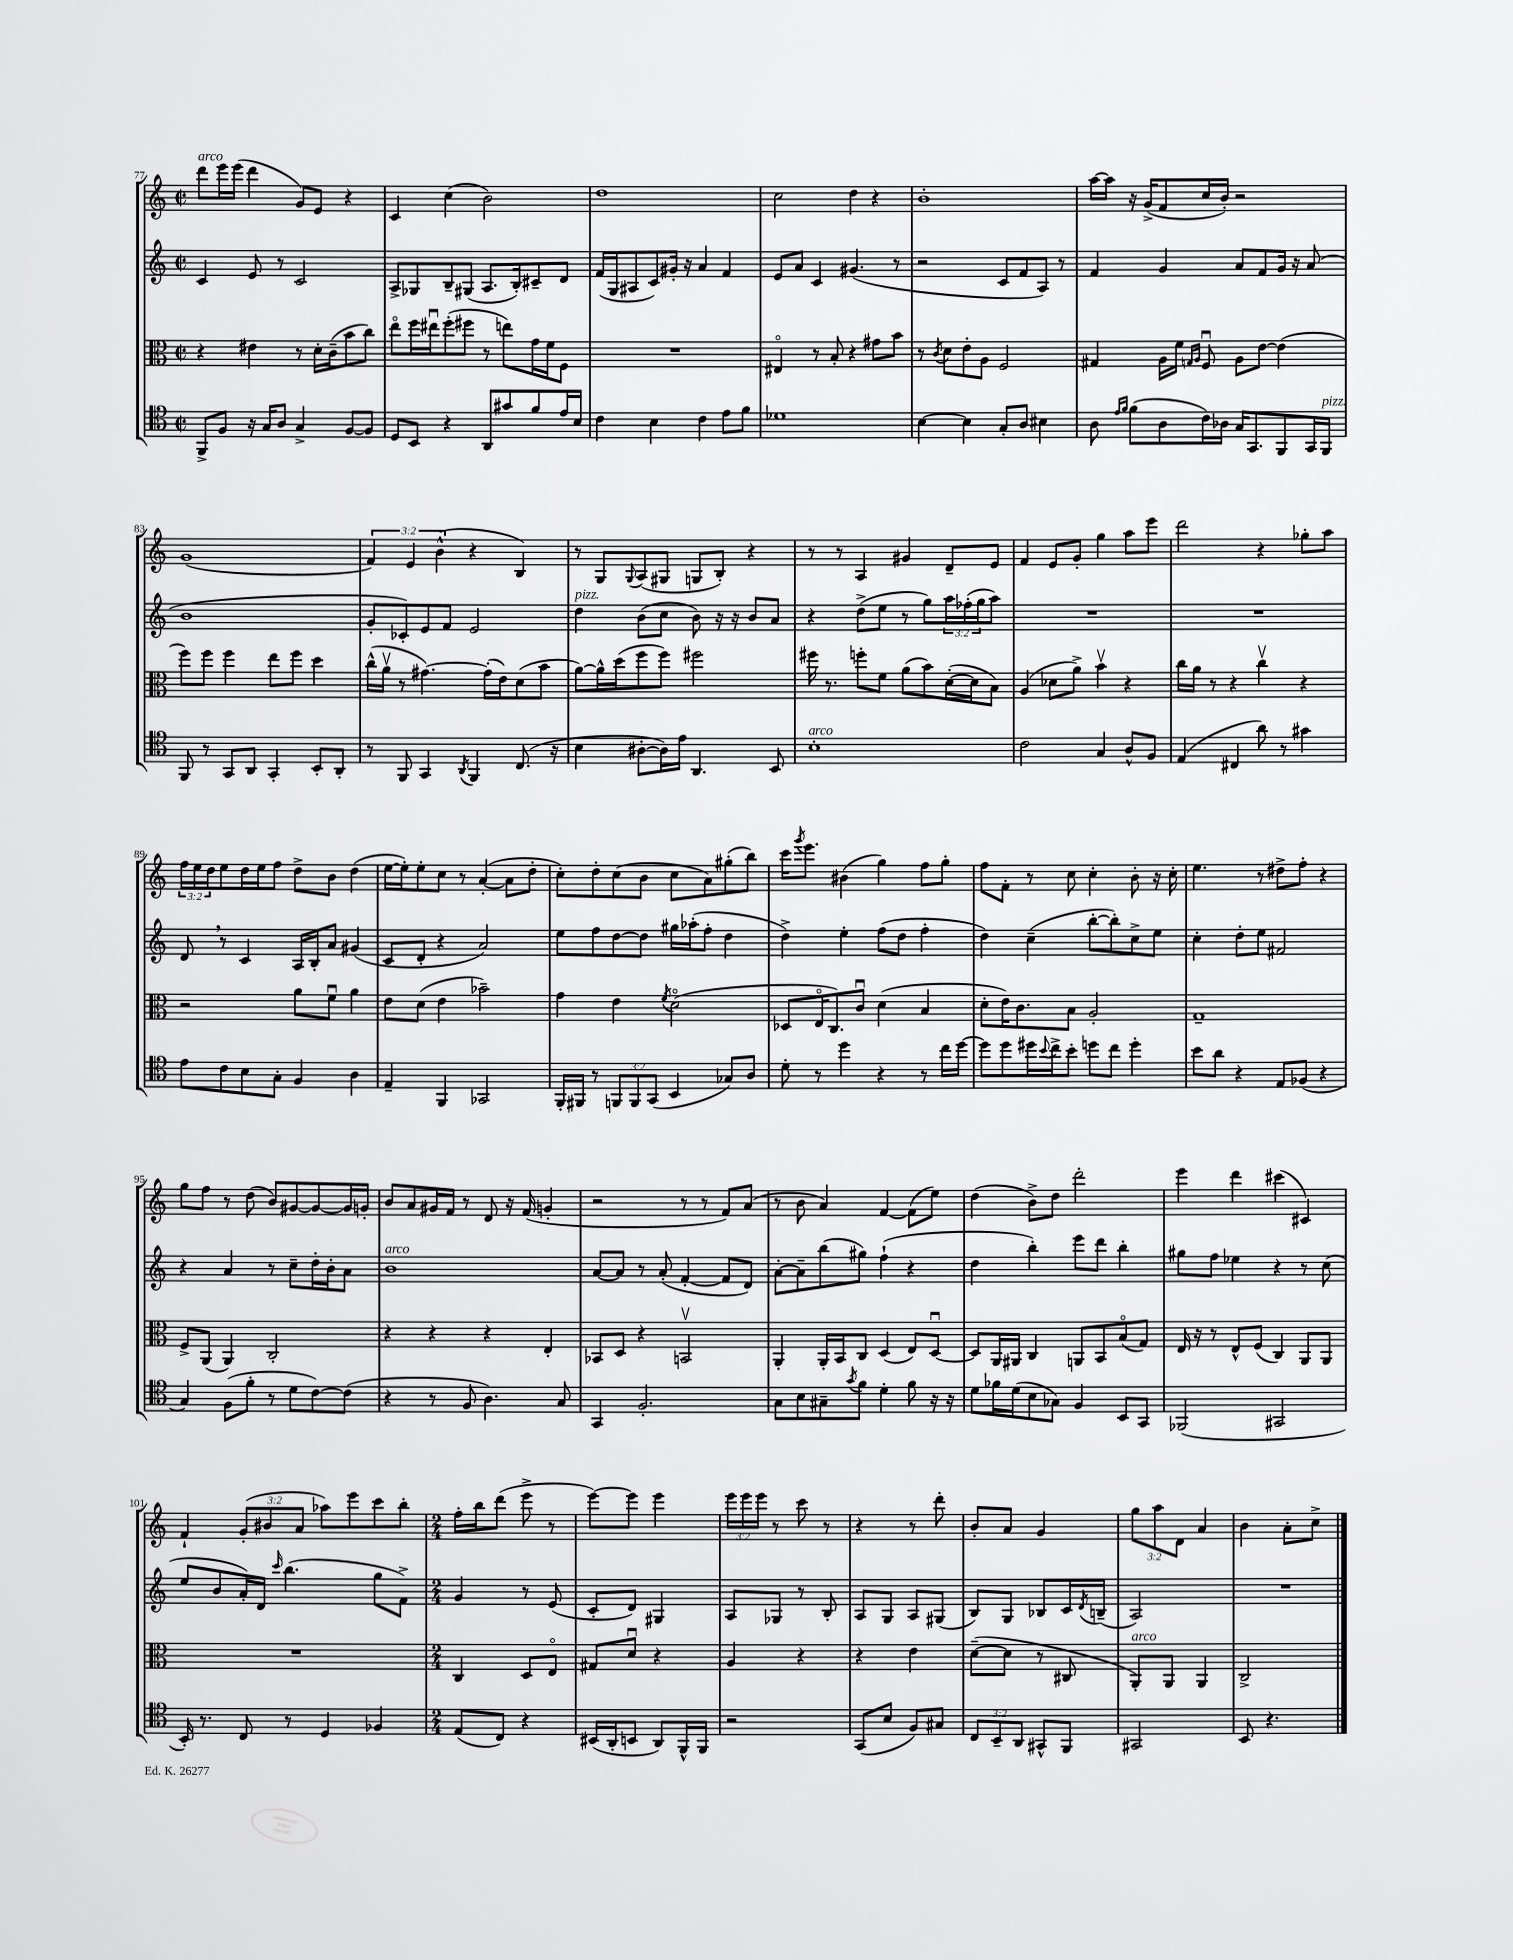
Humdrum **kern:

**kern	**kern	**kern	**kern
*staff4	*staff3	*staff2	*staff1
*clefC4	*clefC3	*clefG2	*clefG2
*k[]	*k[]	*k[]	*k[]
*M2/2	*M2/2	*M2/2	*M2/2
*met(c|)	*met(c|)	*met(c|)	*met(c|)
8FF^/L	4r	4c/	8ddd\L
8F/J	.	.	16eee\L
.	.	.	(16eee\JJ
16r	4e#\	8e/	4ddd\
16G/LK	.	.	.
8A/J	.	8r	.
4G^/	8r	2c/	8g/L)
.	16d'\LL	.	8e/J
.	(16c~\J	.	.
[8F/L	8b\	.	4r
8F/]J	8cc\J)	.	.
=	=	=	=
8D/L	8eeo\L	8A^/L	4c/
8BB/J	16ff\L	8G-/	.
.	16ee#u\J	.	.
4r	(8ff'\	8B~/	(4cc\
.	8ff#\J	(8G#/J	.
8AA/L	8r	8.A/L	2b\)
8g#/	8ee\L)	.	.
.	.	16B'/k)	.
8f/	16g\L	8c#~/	.
.	16f\J	.	.
16e/L	8F\J	8d/J	.
16B/JJ	.	.	.
=	=	=	=
4c\	1r	(16f/LL	1dd
.	.	16G/J	.
.	.	8A#/	.
4B\	.	8c/)	.
.	.	16g#'/Jk	.
.	.	16r	.
4c\	.	4a/	.
8e\L	.	4f/	.
8f\J	.	.	.
=	=	=	=
1d-	4E#o/	8e/L	2cc\
.	.	8a/J	.
.	8r	4c/	.
.	8B'/	.	.
.	4r	(4.g#/	4dd\
.	8g#\L	.	4r
.	8b\J	8r	.
=	=	=	=
[4B\	8r	2r	1b'
.	8qc/	.	.
.	8d\L	.	.
4B\]	8e'\	.	.
.	8A\J	.	.
8G'/L	2F/	8c/L	.
8A/J	.	8f/	.
4B#\	.	8A/J)	.
.	.	8r	.
=	=	=	=
8A\	4G#/	4f/	[16aa\LL
.	.	.	16aa\]JJ
16qqe/LL	.	.	.
16qqf/JJ	.	.	.
(8f\L	.	.	16r
.	.	.	(16g^/LK
8A\	16A\LL	4g/	8f/
.	16f\JJ	.	.
.	16qqG/LL	.	.
.	16qqA/JJ	.	.
16c\L)	8Fu/	.	16cc/L
16A-\JJ	.	.	16b'/JJ)
16G/LK	8A\L	8a/L	2r
8.GG/	.	.	.
.	[8e\J	8f/	.
8FF/	(4e\]	16g/Jk	.
.	.	16r	.
16GG/L	.	(8a/	.
16FF/JJ	.	.	.
=	=	=	=
8FF/	8ff\L)	1b	(1g
8r	8ff\J	.	.
8GG/L	4ff\	.	.
8AA/J	.	.	.
4GG'/	8ee\L	.	.
.	8ff\J	.	.
8BB'/L	4dd\	.	.
8AA'/J	.	.	.
=	=	=	=
8r	(16cc^^\LL	8g'/L	6f/)
.	16av\JJ	.	.
8FF/	8r	8c-'/)	.
.	.	.	6e/
4GG/	[4.g#\)	8e/	.
.	.	.	(6b^^\
.	.	8f/J	.
8qAA/	.	.	.
4FF/	.	2e/	4r
.	(16g#'\]LL	.	.
.	16e\J)	.	.
(8.C/	(8d\	.	4B/)
.	8b\J	.	.
16r	.	.	.
=	=	=	=
4B\	[8a\L)	4dd\	8r
.	16a^^\]L	.	8G/L
.	(16dd\J	.	.
.	.	.	8qqG/
[8A#'\L	8ff\	(8b\L	(8A/
16A#\]L)	8ff\J)	8cc\J	8G#/J
16e\JJ	.	.	.
4.AA/	2ff#\	8b\)	8G/L
.	.	16r	8B'/J)
.	.	16r	.
.	.	8b/L	4r
8BB/	.	8a/J	.
=	=	=	=
1B'	16ff#\	4r	8r
.	8.r	.	.
.	.	.	8r
.	8ff'\L	(8dd^\L	4A/
.	8f\J	8ee\J	.
.	(8a\L	8r	4g#/
.	8b\)	8gg\L)	.
.	([16d'\L	24aa\L	8d~/L
.	.	(24ff-'\	.
.	16d\]J	.	.
.	.	24gg\J	.
.	8B\J)	8aa\J)	8e/J
=	=	=	=
2c\	(4A/	1r	4f/
.	8d-\L	.	8e/L
.	8a^\J)	.	8g'/J
4G/	4bv\	.	4gg\
8A^^/L	4r	.	8aa\L
8F/J	.	.	8eee\J
=	=	=	=
(4E/	16cc\LL	1r	2ddd\
.	16a\JJ	.	.
.	8r	.	.
4C#/	4r	.	.
8a\)	4ccv\	.	4r
8r	.	.	.
4g#\	4r	.	8gg-'\L
.	.	.	8aa\J
=	=	=	=
8e\L	2r	8d/	24ff\LL
.	.	.	24ee\
.	.	.	24dd\J
8c\	.	8r	8ee\
8B\	.	4c/	16dd\L
.	.	.	16ee\J
8G'\J	.	.	8ff\J
4F/	8a\L	16A/LL	8dd^\L
.	.	16B'/J	.
.	8fu\J	8a/J	8b\J
4A\	4a\	(4g#/	(4dd\
=	=	=	=
4E~/	8e\L	8c/L	[16ee\LL
.	.	.	16ee'\]J)
.	(8d\J	8d'/J	8ee'\
4FF/	4e\	4r	8cc\J
.	.	.	8r
2GG-/	2b-~\)	2a/)	([4a'/
.	.	.	8a\]L
.	.	.	8dd'\J
=	=	=	=
16FF'/LL	4g\	8ee\L	8cc'\L)
16FF#/JJ	.	.	.
8r	.	8ff\	8dd'\
12FF/L	4e\	[8dd\	(8cc\
12FF/	.	.	.
.	.	8dd\]J	8b\J
(12GG/J	.	.	.
.	8qf/	.	.
4BB/	(2do\	16gg#\LL	8cc\L
.	.	(16aa-'\J	.
.	.	8ff'\J	8a\)
8G-/L)	.	4dd\	(8gg#'\
8A/J	.	.	8bb\J)
=	=	=	=
8d'\	8D-/L	4dd^\)	16ccc\LK
.	.	.	8qggg/
.	.	.	8.eee\J
8r	16Eo/K	.	.
.	8.C/)	.	.
4dd\	.	4ee'\	(4b#\
.	8cu/J	.	.
4r	(4d\	(8ff\L	4gg\)
.	.	8dd\J	.
8r	4B/	4ff'\	8ff\L
16cc\LL	.	.	8gg'\J
[16dd\JJ	.	.	.
=	=	=	=
8dd\]L	8d'\L	4dd\)	8ff\L
8dd\	16e\K)	.	8f'\J
.	8.c\	.	.
16dd#\L	.	(4cc~\	8r
8qqb/	.	.	.
16cc^\J	.	.	.
8b'\J	8B\J	.	8cc\
8dd\L	2A'/	[8bb'\L	4cc'\
8cc\J	.	8bb'\])	.
4dd'\	.	8cc^\	8b'\
.	.	8ee\J	16r
.	.	.	16cc'\
=	=	=	=
8b\L	1G~	4cc'\	4.ee\
8a\J	.	.	.
4r	.	8dd'\L	.
.	.	8ee\J	8r
8E/L	.	2f#/	8dd#^\L
(8F-/J	.	.	8ff'\J
4r	.	.	4r
=	=	=	=
4G/)	8F^/L	4r	8gg\L
.	(8AA/J	.	8ff\J
(8F\L	4AA/)	4a/	8r
8f'\J	.	.	(8dd\
8r	2C'/	8r	8b/L)
8d\L	.	8cc~\L	[8g#/
[8c\)	.	16dd'\L	8g#/_
.	.	16b'\J	.
(8c\]J	.	8a\J	16g#/]L
.	.	.	16g'/JJ
=	=	=	=
4r	4r	1b	8b/L
.	.	.	8a/
8r	4r	.	16g#/L
.	.	.	16f/JJ
8F/	.	.	8r
4.A\)	4r	.	8d/
.	.	.	16r
.	.	.	(16f/
.	4E'/	.	4g'/
8G/	.	.	.
=	=	=	=
4GG/	8BB-/L	[8a/L	2r
.	8D/J	8a/]J	.
2.F'/	4r	8r	.
.	.	(8a'/	.
.	2BBv/	[4f'/	8r
.	.	.	8r
.	.	8f/]L	8f/L)
.	.	8d/J)	(8a/J
=	=	=	=
8G\L	4AA'/	[8a'\L	8r
8B\	.	8a~\]	8b\
8G#~\	16AA'/LL	(8bb\	4a/)
.	16BB/J	.	.
8qg/	.	.	.
8f\J	8C/J	8gg#\J)	.
4d'\	(4D/	(4ff`\	[4f/
8f\	8E/L)	4r	(8f\]L
16r	[8Du/J	.	8ee\J)
16r	.	.	.
=	=	=	=
8d\L	8D/]L	4dd\	(4dd\
16f-\L	16AA/L	.	.
(16d\J	16AA#/JJ	.	.
8B\	4C/	4bb'\)	8b^\L)
8G-\J)	.	.	8dd\J
4F/	8AA/L	8eee\L	2ddd'\
.	8BB/	8ddd\J	.
8BB/L	(8Bo/	4bb'\	.
8GG/J	8G/J)	.	.
=	=	=	=
(2FF-/	16E/	8gg#\L	4eee\
.	16r	.	.
.	8r	8ff\J	.
.	8E^^/L	4ee-\	4ddd\
.	(8F/J	.	.
2GG#/	4C/)	4r	(4ccc#\
.	8AA/L	8r	4c#/)
.	8AA/J	(8cc\	.
=	=	=	=
16BB'/)	1r	8ee/L	4f`/
8.r	.	.	.
.	.	8b/	.
8C/	.	16a'/L)	(12g'/L
.	.	16d/JJ	.
.	.	.	12b#/
.	.	16qqccc/	.
8r	.	(4.bb\	.
.	.	.	12a/J
4D/	.	.	8aa-\L)
.	.	.	8eee\
4F-/	.	8gg\L	8ccc\
.	.	8f^\J)	8bb'\J
=	=	=	=
*M2/4	*M2/4	*M2/4	*M2/4
(8E/L	4C/	4g/	16ff'\LL
.	.	.	16bb\J
8C/J)	.	.	(8ddd\J
4r	8D/L	8r	8eee^\
.	8Eo/J	(8e/	8r
=	=	=	=
(16BB#/LL	8G#/L	8c'/L	[8eee\L)
16AA'/J	.	.	.
8BB/J	8du/J	8d/J)	8eee\]J
8AA/L)	4r	4G#/	4eee\
16FF^^/L	.	.	.
16FF/JJ	.	.	.
=	=	=	=
2r	4A/	8A/L	24eee\LL
.	.	.	24eee\
.	.	.	24eee\JJ
.	.	8G-/J	8r
.	4r	8r	8ccc\
.	.	8B'/	8r
=	=	=	=
(8GG/L	4r	8A/L	4r
8B/J	.	8G/J	.
8F/L)	4e\	8A/L	8r
8G#/J	.	(8G#/J	8ddd'\
=	=	=	=
12C/L	([8d~\L	8B/L)	8b'/L
12BB~/	.	.	.
.	8d\]J	8G/J	8a/J
12AA/J	.	.	.
8GG#^^/L	8r	8B-/L	4g/
8FF/J	8C#/	16c/L	.
.	.	8qd/	.
.	.	(16B~/JJ	.
=	=	=	=
2GG#/	8AA'/L)	2A/)	12gg\L
.	.	.	12aa\
.	8AA/J	.	.
.	.	.	12d\J
.	4AA/	.	4a/
=	=	=	=
8BB/	2C^/	2r	4b\
4.r	.	.	.
.	.	.	8a'\L
.	.	.	8cc^\J
==	==	==	==
*-	*-	*-	*-
